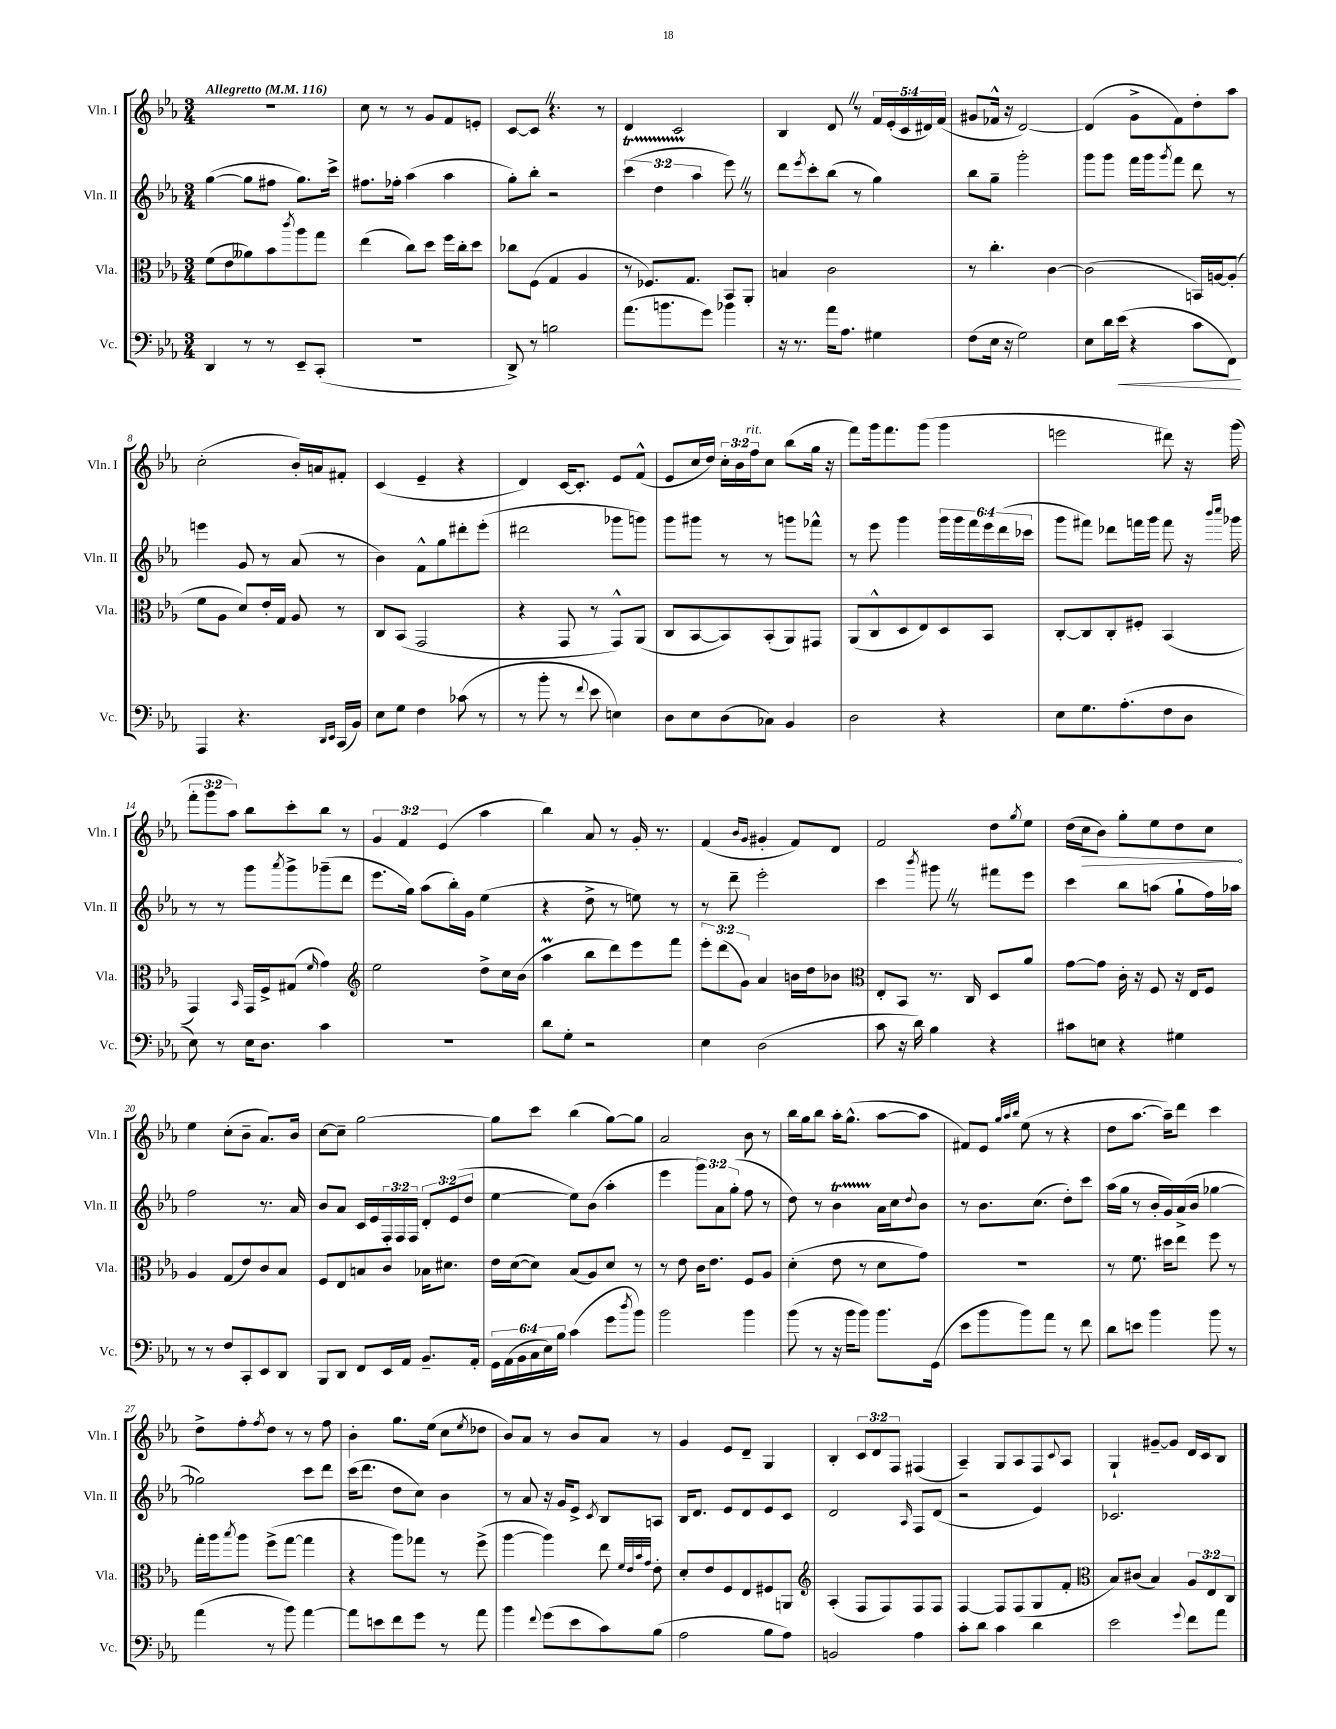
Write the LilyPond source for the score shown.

<<
\new StaffGroup <<
\new Staff = "s0" \with { instrumentName = "Vln. I" shortInstrumentName = "Vln. I" } {
    \clef treble \key ees \major \numericTimeSignature \time 3/4 \override Staff.TupletNumber.text = #tuplet-number::calc-fraction-text \tempo "Allegretto" 4 = 116
    R2. |
    c''8 r8 r8 g'8 f'8 e'8-. |
    c'8~ c'8 \once \override BreathingSign.text = \markup { \musicglyph "scripts.caesura.straight" } \breathe r4. r8 |
    d'4 c'2 |
    bes4 d'8 \once \override BreathingSign.text = \markup { \musicglyph "scripts.caesura.straight" } \breathe r8 \tuplet 5/4 { f'16 ees'16-.( c'16 dis'16) f'16( } |
    gis'8 fes'16-^ r16 d'2~) |
    d'4( g'8-> f'8) d''8-. aes''8 |
    c''2-.( bes'16-.) a'16 fis'8-. |
    c'4( ees'4-- r4 |
    d'4) c'16~ c'8.-. ees'8 f'8-^( |
    ees'8 c''16 d''16) \tuplet 3/2 { c''16-. bes'16 f''16^\markup { \italic "rit." } } c''8 bes''8( g''16 r16 |
    f'''8) g'''16 f'''8. g'''8( g'''4 |
    e'''2 dis'''8) r16 g'''16( |
    \tuplet 3/2 { f'''8-. g'''8 aes''8) } bes''8 c'''8-. bes''8 r8 |
    \tuplet 3/2 { g'4 f'4 ees'4( } aes''4 |
    bes''4) aes'8 r8 g'16-. r8. |
    f'4( \grace { bes'16 g'16 } gis'4-. f'8) d'8 |
    f'2 d''8 \acciaccatura { g''8 } ees''8 |
    d''16( \once \override Hairpin.circled-tip = ##t c''16\> bes'8) g''8-. ees''8 d''8 c''8\! |
    ees''4 c''8-.( bes'8-- aes'8.) bes'16 |
    c''8~ c''8-- g''2~ |
    g''8 c'''8 bes''4( g''8~) g''8 |
    aes'2 bes'8 r8 |
    bes''16 g''16 bes''8 aes''16-. g''8.-^( aes''8~ aes''8 |
    fis'8) ees'8 \grace { g''32 aes''32 bes''32 } ees''8( r8 r4 |
    d''8 aes''8.~ aes''16--) d'''8 c'''4 |
    d''8-> f''8-. \acciaccatura { f''8 } d''8 r8 r8 f''8 |
    bes'4-. g''8. ees''16( c''8 \acciaccatura { ees''8 } des''8 |
    bes'8) aes'8 r8 bes'8 aes'8 r8 |
    g'4 ees'8 d'8-- g4 |
    bes4-. \tuplet 3/2 { c'8 d'8 f8 } fis4( |
    aes4--) g8 aes8 f8 \appoggiatura { c'8 } aes8 |
    g4-! gis'8~-- gis'8 d'16 c'16 bes8 \bar "|." |
}
\new Staff = "s1" \with { instrumentName = "Vln. II" shortInstrumentName = "Vln. II" } {
    \clef treble \key ees \major \numericTimeSignature \time 3/4 \override Staff.TupletNumber.text = #tuplet-number::calc-fraction-text
    g''4~( g''8 fis''8 g''8.) c'''16-> |
    fis''8. fes''16-. aes''4( aes''4 |
    g''8-.) bes''8-. r2 |
    \tuplet 3/2 { c'''4\startTrillSpan( d''4 aes''4\stopTrillSpan } ees'''8) \once \override BreathingSign.text = \markup { \musicglyph "scripts.caesura.straight" } \breathe r8 |
    d'''8 \acciaccatura { ees'''8 } c'''8-. bes''8( r8 g''4) |
    bes''8 g''8-- g'''2-. |
    g'''8 g'''8 f'''16 g'''16 \acciaccatura { g'''8 } f'''8 d'''8 r8 |
    e'''4 g'8 r8 aes'8( r8 |
    bes'4) f'8-^ g''8 dis'''8-. ees'''8-.( |
    dis'''2 ges'''8 g'''8) |
    g'''8 gis'''8 r8 r8 g'''8 fes'''8-^ |
    r8 ees'''8 g'''4 \tuplet 6/4 { g'''16 g'''16 f'''16 ees'''16 d'''16( ces'''16 } |
    g'''8 fis'''8) des'''8 f'''16 g'''16 f'''8 r16 \grace { bes'''16 c''''16 } ges'''16 |
    r8 r8 g'''8 \acciaccatura { aes'''8 } g'''8-> ges'''8--( d'''8 |
    ees'''8. g''16) aes''8( bes''16-.) g'16 ees''4( |
    r4 d''8-> r8 e''8) r8 |
    r8 d'''8-- ees'''2-. |
    c'''4 \acciaccatura { bes'''8 } gis'''8 \once \override BreathingSign.text = \markup { \musicglyph "scripts.caesura.straight" } \breathe r8 fis'''8 ees'''8 |
    c'''4 bes''8 a''8( g''8-! f''16) aes''16 |
    f''2 r8. aes'16 |
    bes'8 aes'8 c'16 ees'16 \tuplet 3/2 { f16-. f16 f16 } \tuplet 3/2 { d'8-. ees'8( d''8 } |
    ees''4~ ees''8) bes'8( aes''4-. |
    ees'''4 \tuplet 3/2 { g'''8) aes'8 g''8-.( } f''8 r8 |
    d''8) r8 bes'4\startTrillSpan aes'16\stopTrillSpan c''16 \appoggiatura { d''8 } bes'8 |
    r8 bes'8. c''8.( d''8-.) c'''8 |
    aes''16( g''16 r8 bes'16-. g'16) aes'16->( bes'16 ges''4~ |
    ges''2) c'''8 d'''8 |
    c'''16( d'''8. d''8 c''8) bes'4 |
    r8 aes'8 r16 g'16 ees'8-> \acciaccatura { c'8 } bes8 a8 |
    bes16 d'8. ees'8 d'8 ees'8 c'8 |
    d'2 \grace { aes16 } f8 d'8( |
    r2 ees'4) |
    ces'2. \bar "|." |
}
\new Staff = "s2" \with { instrumentName = "Vla." shortInstrumentName = "Vla." } {
    \clef alto \key ees \major \numericTimeSignature \time 3/4 \override Staff.TupletNumber.text = #tuplet-number::calc-fraction-text
    f'8( ees'8 aeses'8) bes'8 \acciaccatura { c'''8 } aes''8 g''8 |
    ees''4( c''8) d''8 f''16 c''16-. d''8 |
    ces''8 f8( g4 aes4 |
    r8 fes8.) g8. bes,8 aes,8-. |
    b4 c'2 |
    r8 c''4.-. c'4~ |
    c'2( b,16) a16~ a8-.( |
    f'8 aes8 d'8) ees'16-. g16 aes8 r8 |
    c8 bes,8( g,2 |
    r4 g,8 r8 g,8-^) aes,8( |
    c8 bes,8~ bes,8) bes,8-.( aes,8) gis,8 |
    aes,8( c8-^ d8 ees8) d8 bes,8 |
    c8~-. c8 c8-. fis8-. bes,4( |
    g,4) \grace { bes,16 } g,16 f16-> gis8( \grace { f'16 } g'4) |
    \clef treble ees''2 d''8-> c''16 bes'16( |
    aes''4\prall bes''8 d'''8) ees'''8 f'''8 |
    \tuplet 3/2 { ees'''8-. d'''8( g'8) } aes'4 b'16 d''16 bes'8 |
    \clef alto ees8-. bes,8 r8. c16 d8 aes'8 |
    g'8~ g'8 c'16-. r16 f8 r16 ees16 f8 |
    aes4 g8( ees'8) c'8 bes8 |
    f8 ees8 b8 c'8 bes16 dis'8. |
    ees'16 d'16~( d'8) bes8( aes8) d'8 r8 |
    r8 ees'8 c'16 ees'8. f8 aes8 |
    d'4-.( ees'8 r8 d'8 g'8) |
    R2. |
    r8 f'8. dis''16 ees''8 f''8 r8 |
    g''16-. aes''16 \acciaccatura { bes''8 } aes''8 f''8->( g''8~ g''4 |
    r4 aes''8) ges''8 r8 f''8->( |
    aes''4~ aes''4) ees''8 \grace { f'32 ees'32 bes'32 g'32 } ees'8-. |
    d'8-. ees'8 f8 ees8 fis8 a,8 |
    \clef treble aes4-.( f8 f8) f8 f8 |
    f4~ f8 f8( g8 f'8-. |
    \clef alto bes8) cis'8( bes4) \tuplet 3/2 { aes8 ees8 c8 } \bar "|." |
}
\new Staff = "s3" \with { instrumentName = "Vc." shortInstrumentName = "Vc." } {
    \clef bass \key ees \major \numericTimeSignature \time 3/4 \override Staff.TupletNumber.text = #tuplet-number::calc-fraction-text
    d,4 r8 r8 ees,8-- c,8-.( |
    R2. |
    d,8->) r8 b2 |
    aes'8.( b'8. g'8) bes'4 |
    r16 r8. aes'16 aes8. gis4 |
    f8( ees16 r16 g2) |
    ees8 d'16 ees'16\<( r4 c'8 f,8\!) |
    aes,,4 r4. \grace { d,16 ees,16 } c,16( bes,16) |
    ees8 g8 f4 ces'8( r8 |
    r8 bes'8-. r8 \appoggiatura { f'8 } ees'8 e4) |
    d8 ees8 d8( ces8) bes,4 |
    d2 r4 |
    ees8 g8. aes8.-.( f8 d8 |
    ees8) r8 ees16 d8. c'4 |
    R2. |
    d'8 g8-. r2 |
    ees4 d2( |
    c'8 r16 d'16) bes4 r4 |
    cis'8 e8 r4 gis4 |
    r8 r8 f8 c,8-. ees,8 d,8 |
    bes,,8 d,8 f,8 ees,16 aes,16 bes,8.-- aes,16-. |
    \tuplet 6/4 { g,16 aes,16( bes,16 c16 ees16) bes16 } c'4( g'8 \acciaccatura { d''8 } bes'8) |
    bes'2 bes'4 |
    bes'8( r8 r16 bes'16 bes'8) bes'8. g,16( |
    ees'8 bes'8 bes'8) aes'8 r8 f'8 |
    d'8 e'8 bes'4 bes'8 r8 |
    aes'4( r8 bes'8) aes'4~ |
    aes'8 e'8 f'8 g'8 r8 aes'8 |
    bes'4 \appoggiatura { f'8 } g'8( ees'8 c'8) bes8( |
    aes2 bes8 aes8) |
    b,2 aes4 |
    c'8-. d'8 c'4 d'4 |
    ees'2 \appoggiatura { g'8 } f'8 aes'8 \bar "|." |
}
>>
>>
